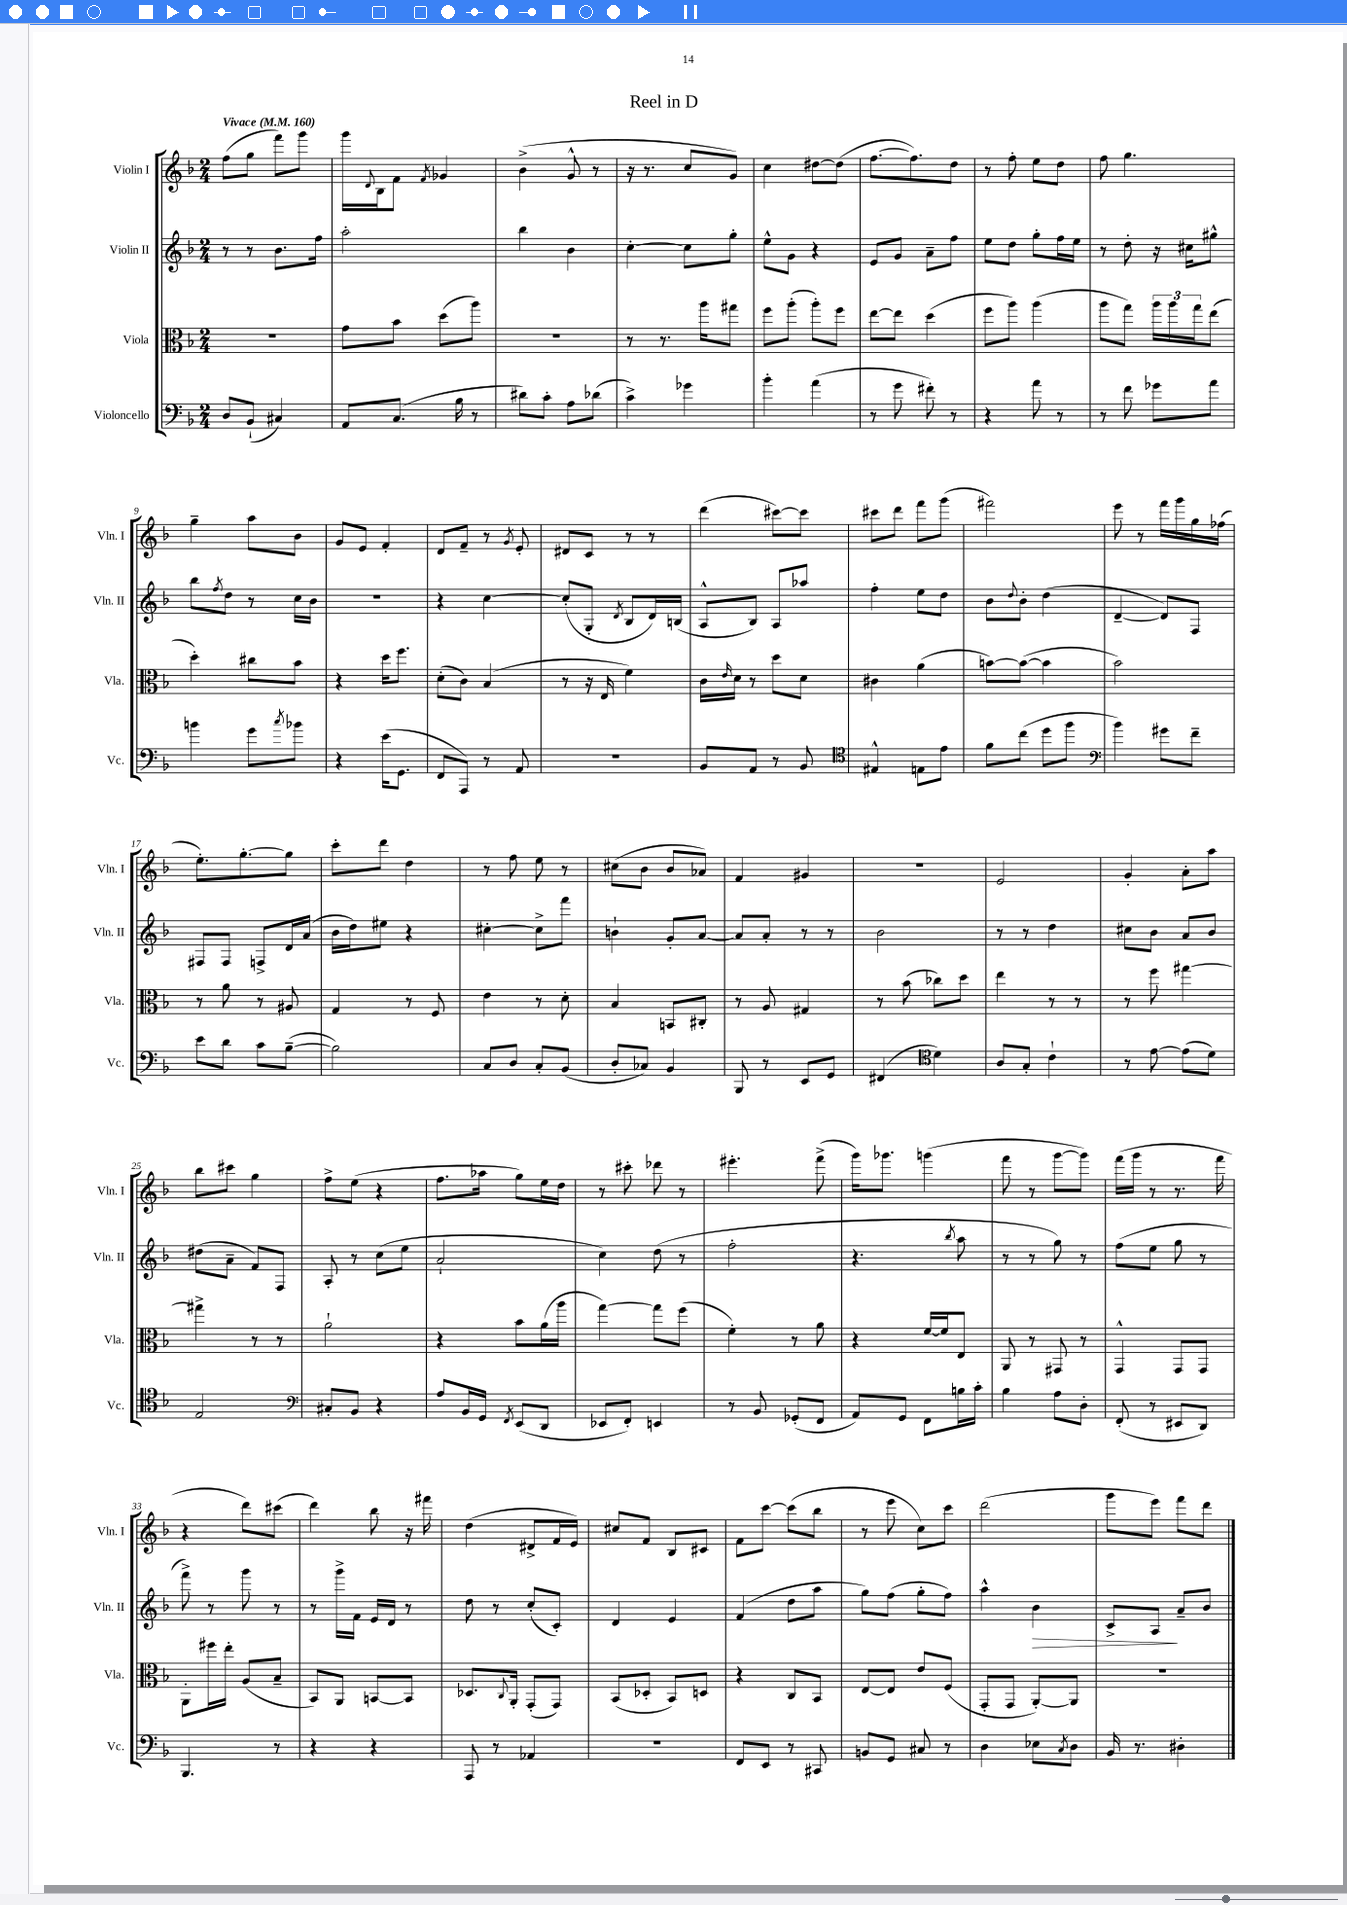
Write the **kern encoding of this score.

**kern	**kern	**kern	**kern
*staff4	*staff3	*staff2	*staff1
*clefF4	*clefC3	*clefG2	*clefG2
*k[b-]	*k[b-]	*k[b-]	*k[b-]
*M2/4	*M2/4	*M2/4	*M2/4
*MM160	*MM160	*MM160	*MM160
8D/L	2r	8r	(8ff\L
(8BB-`/J	.	8r	8gg\J
4C#/)	.	8.b-\L	8fff\L)
.	.	.	8ggg\J
.	.	16ff\Jk	.
=	=	=	=
8AA/L	8g\L	2aa'\	16ggg\LL
.	.	.	8qqd/
.	.	.	16B-\J
(8.C/J	8b-\J	.	8f\J
.	.	.	8qf/
.	(8dd\L	.	4g-/
16B-\	.	.	.
8r	8aa\J)	.	.
=	=	=	=
8d#\L)	2r	4bb-\	(4b-^\
8c'\J	.	.	.
8A\L	.	4b-\	8g^^/
(8d-\J	.	.	8r
=	=	=	=
4c^\)	8r	[4cc'\	16r
.	.	.	8.r
.	8.r	.	.
4g-\	.	8cc\]L	8cc/L
.	16aa\LK	.	.
.	8gg#\J	8gg'\J	8g/J)
=	=	=	=
4b-'\	8ff\L	8ee^^\L	4cc\
.	(8aa'\J	8g\J	.
(4a\	8aa'\L)	4r	[8dd#\L
.	8ff\J	.	(8dd#\]J
=	=	=	=
8r	[8ee\L	8e/L	[8.ff\L
8g\	8ee\]J	8g/J	.
.	.	.	8.ff\])
8f#'\)	(4dd\	8a~\L	.
8r	.	8ff\J	8dd\J
=	=	=	=
4r	8ff\L	8ee\L	8r
.	8aa\J)	8dd\J	8ff'\
8a\	(4aa\	8gg'\L	8ee\L
8r	.	16ff\L	8dd\J
.	.	16ee\JJ	.
=	=	=	=
8r	8aa\L	8r	8ff\
8f\	8gg\J)	8dd'\	4.gg\
8g-\L	24aa\LL	16r	.
.	24aa\	.	.
.	.	16cc#\LK	.
.	24gg\J	.	.
8a\J	(8ee\J	8gg#^^\J	.
=	=	=	=
4b\	4dd'\)	8bb-\L	4gg~\
.	.	8qff/	.
.	.	8dd\J	.
8g\L	8cc#\L	8r	8aa\L
8qcc/	.	.	.
8b-\J	8b-\J	16cc\LL	8b-\J
.	.	16b-\JJ	.
=	=	=	=
4r	4r	2r	8g/L
.	.	.	8e/J
(16e\LK	16dd\LK	.	4f'/
8.GG\J	8.ff\J	.	.
=	=	=	=
8FF/L	(8d'\L	4r	8d/L
8AAA/J)	8c\J)	.	8f~/J
8r	(4B-/	[4cc\	8r
.	.	.	8qg/
8AA/	.	.	8e'/
=	=	=	=
2r	8r	(8cc'/]L	8d#/L
.	16r	8G'/J	8c/J
.	16E/	.	.
.	.	8qd/	.
.	4f\)	8B-/L	8r
.	.	16d/L)	8r
.	.	(16B/JJ	.
=	=	=	=
8BB-/L	16c\LL	8A^^/L	(4ddd\
.	16qqe/	.	.
.	16d\JJ	.	.
8AA/J	8r	8B-/J)	.
8r	8dd\L	8A/L	[8ccc#\L)
8BB-/	8d\J	8aa-/J	8ccc#\]J
=	=	=	=
*clefC4	*	*	*
4E#^^/	4c#\	4ff'\	8ccc#\L
.	.	.	8ddd\J
8E\L	(4a\	8ee\L	8fff\L
8e\J	.	8dd\J	(8ggg\J
=	=	=	=
8f\L	[8b\L)	8b-\L	2fff#\)
.	.	8qqdd/	.
(8cc\J	(8b\_J	8b-'\J	.
8dd\L	4b\]	(4dd\	.
8ff\J	.	.	.
=	=	=	=
*clefF4	*	*	*
4b-\)	2b-\)	[4d~/	8eee\
.	.	.	8r
8g#\L	.	8d/]L)	16fff\LL
.	.	.	16ggg\
8f~\J	.	8F/J	16gg\
.	.	.	(16ff-\JJ
=	=	=	=
8e\L	8r	8F#/L	8.ee'\L)
8d\J	8a\	8F#/J	.
.	.	.	[8.gg'\
8c\L	8r	8F^/L	.
([8B-~\J	8A#/	16d/L	8gg\]J
.	.	(16a/JJ	.
=	=	=	=
2B-\])	4G/	16b-\LL	8ccc'\L
.	.	16dd\J)	.
.	.	8ee#\J	8ddd\J
.	8r	4r	4dd\
.	8F/	.	.
=	=	=	=
8C/L	4e\	[4cc#'\	8r
8D/J	.	.	8ff\
8C'/L	8r	8cc#^\]L	8ee\
(8BB-/J	8d'\	8fff\J	8r
=	=	=	=
8D'/L	4B-/	4b`\	(8cc#\L
8C-/J)	.	.	8b-\J
4BB-/	8BB/L	8g'/L	8b-/L
.	8C#'/J	[8a/J	8a-/J)
=	=	=	=
8BBB-/	8r	8a/]L	4f/
8r	8A/	8a'/J	.
8EE/L	4G#/	8r	4g#/
8GG/J	.	8r	.
=	=	=	=
(4FF#/	8r	2b-\	2r
.	(8b-\	.	.
*clefC4	*	*	*
4d\)	8cc-\L)	.	.
.	8dd\J	.	.
=	=	=	=
8A/L	4ee\	8r	2e/
8G'/J	.	8r	.
4c`\	8r	4dd\	.
.	8r	.	.
=	=	=	=
8r	8r	8cc#\L	4g'/
[8e\	8ff\	8b-\J	.
(8e\]L	[4gg#\	8a/L	8a'\L
8d\J)	.	8b-/J	8aa\J
=	=	=	=
2E/	4gg#^\]	(8dd#\L	8bb-\L
.	.	8a~\J	8ccc#\J
.	8r	8f/L)	4gg\
.	8r	8F/J	.
=	=	=	=
*clefF4	*	*	*
8C#'/L	2a`\	8A'/	8ff^\L
8BB-/J	.	8r	(8ee\J
4r	.	(8cc\L	4r
.	.	8ee\J	.
=	=	=	=
8A/L	4r	2a`/	8.ff\L
16BB-/L	.	.	.
16GG/JJ	.	.	16aa-\Jk
8qFF/	.	.	.
(8EE/L	8b-\L	.	8gg\L)
8DD/J	(16a\L	.	16ee\L
.	16aa\JJ	.	16dd\JJ
=	=	=	=
8EE-/L	[4gg\)	4cc\)	8r
8FF'/J)	.	.	8ccc#'\
4EE/	8gg\]L	(8dd\	8ddd-\
.	(8ff\J	8r	8r
=	=	=	=
8r	4f'\)	2ff'\	4.eee#'\
8BB-/	.	.	.
(8GG-'/L	8r	.	.
8FF/J	8a\	.	(8fff^\
=	=	=	=
8AA/L)	4r	4.r	16ggg\LK)
.	.	.	8.ggg-\J
8GG/J	.	.	.
8FF\L	[16f/LL	.	(4ggg\
.	16f/]J	.	.
.	.	8qbb-/	.
16B\L	8E/J	8aa\	.
16c'\JJ	.	.	.
=	=	=	=
4B-\	8AA/	8r	8fff\
.	8r	8r	8r
8A\L	8GG#/	8gg\)	[8ggg\L
8D'\J	8r	8r	8ggg\]J)
=	=	=	=
(8FF'/	4GG^^/	(8ff\L	(16fff\LL
.	.	.	16ggg\JJ
8r	.	8ee\J	8r
8EE#/L	8GG/L	8gg\	8.r
8DD/J)	8GG/J	8r	.
.	.	.	16fff\
=	=	=	=
4.BBB-/	8AA'\L	8fff^\)	4r
.	16ff#\L	8r	.
.	16ee'\JJ	.	.
.	(8A/L	8ggg\	8ddd\L)
8r	8B-~/J	8r	(8ccc#\J
=	=	=	=
4r	8BB-/L)	8r	4ddd\)
.	8AA/J	16ggg^\LL	.
.	.	16f\JJ	.
4r	[8BB/L	16e/LL	8bb-\
.	.	16d/JJ	.
.	8BB/]J	8r	16r
.	.	.	16fff#\
=	=	=	=
8AAA/	8.D-/L	8dd\	(4dd\
8r	.	8r	.
.	8qqC/	.	.
.	16AA'/Jk	.	.
4AA-/	(8GG'/L	(8cc'/L	8d#^/L
.	8GG/J)	8c'/J)	16f/L
.	.	.	16e/JJ)
=	=	=	=
2r	(8BB-/L	4d/	8cc#/L
.	8D-'/J	.	8f/J
.	8BB-/L)	4e/	8B-/L
.	8D/J	.	8c#/J
=	=	=	=
8FF/L	4r	(4f/	8f\L
8EE/J	.	.	[8ccc\J
8r	8C/L	8dd\L	(8ccc\]L
8CC#/	8BB-/J	8aa\J	8bb-\J
=	=	=	=
8BB/L	[8E/L	8gg\L)	8r
8GG/J	8E/]J	(8ff\J	8eee\
8C#/	8e/L	8gg'\L	8cc\L)
8r	(8F/J	8ff\J)	8ccc\J
=	=	=	=
4D\	8GG'/L	4aa^^\	(2ddd\
.	8GG/J	.	.
8E-\L	[8AA'/L)	4b-\	.
8qC/	.	.	.
8D\J	8AA/]J	.	.
=	=	=	=
16BB-/	2r	8c^/L	8ggg\L
8.r	.	.	.
.	.	8A/J	8eee\J)
4D#'\	.	8a~/L	8fff\L
.	.	8b-/J	8ddd\J
==	==	==	==
*-	*-	*-	*-
